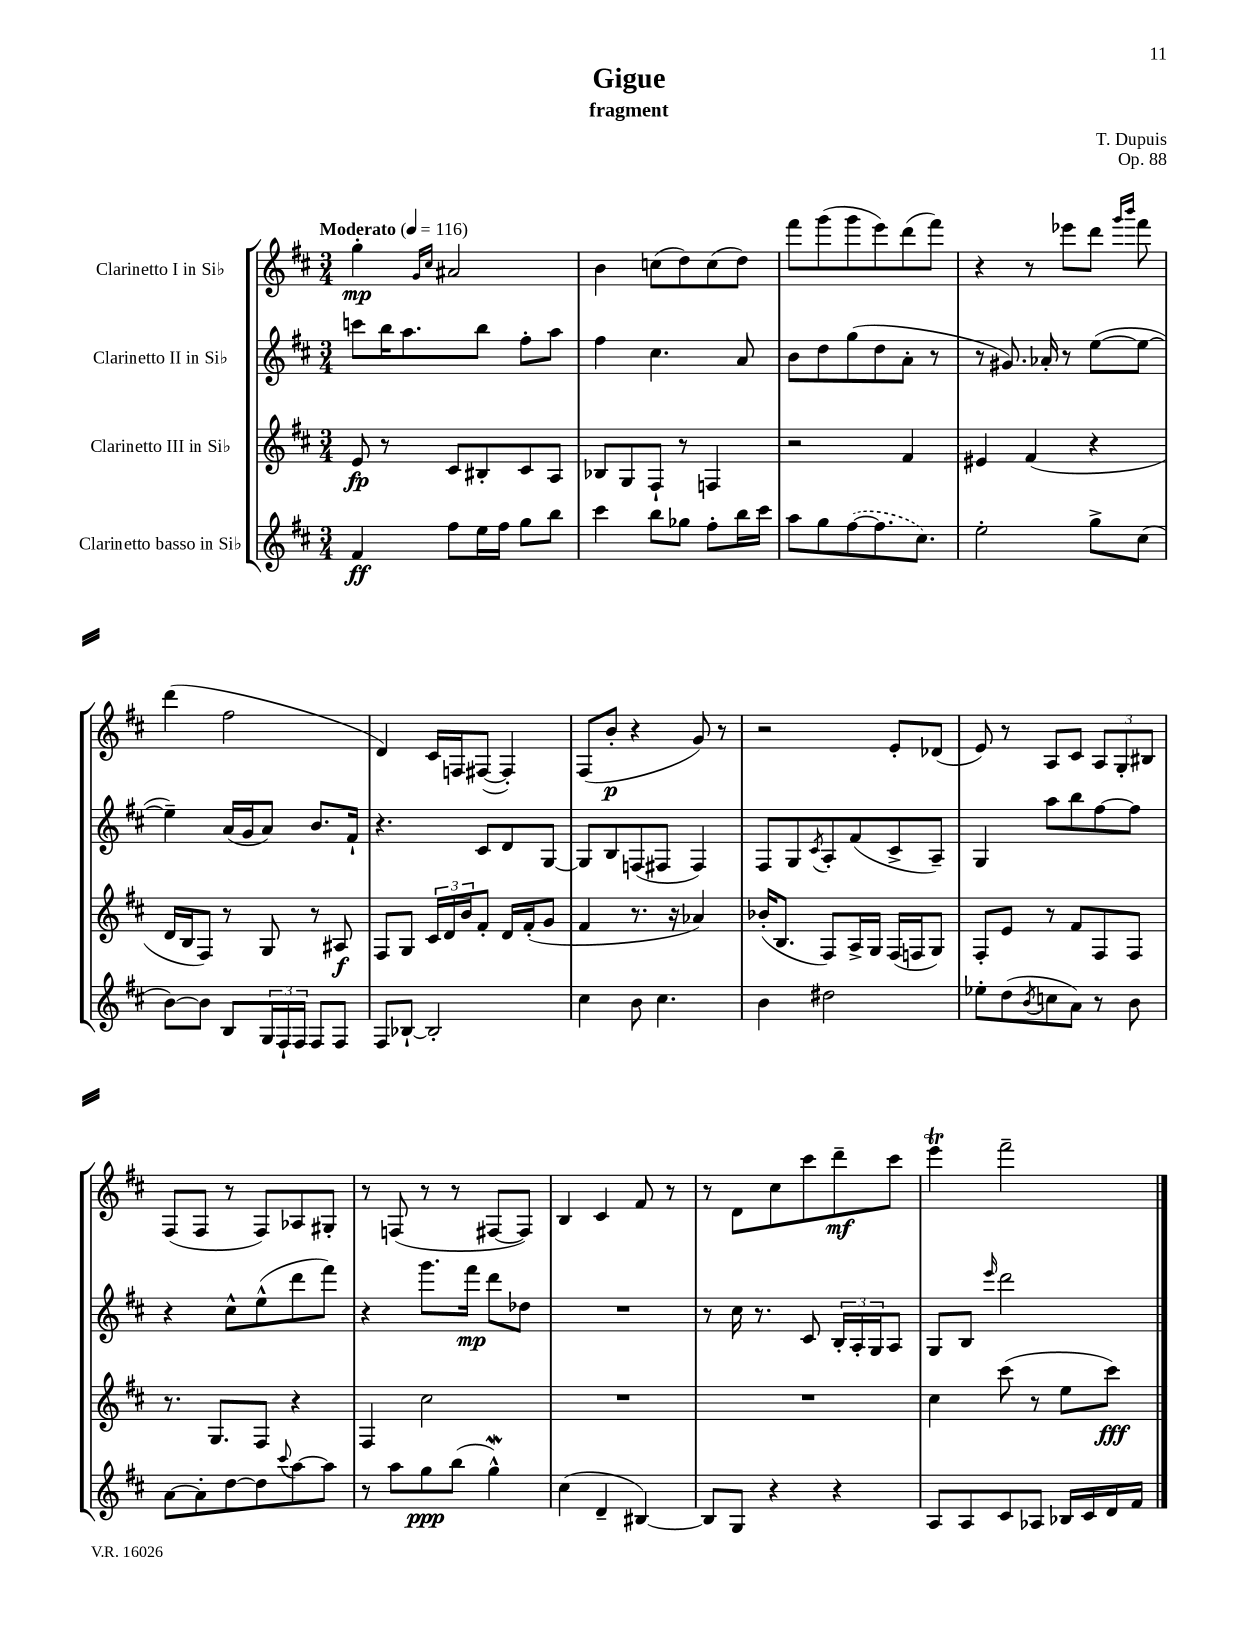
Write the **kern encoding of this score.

**kern	**dynam	**kern	**dynam	**kern	**dynam	**kern	**dynam
*part4	*part4	*part3	*part3	*part2	*part2	*part1	*part1
*staff4	*staff4	*staff3	*staff3	*staff2	*staff2	*staff1	*staff1
*I"Clarinetto basso in Si♭	*	*I"Clarinetto III in Si♭	*	*I"Clarinetto II in Si♭	*	*I"Clarinetto I in Si♭	*
*clefG2	*	*clefG2	*	*clefG2	*	*clefG2	*
*k[f#c#]	*	*k[f#c#]	*	*k[f#c#]	*	*k[f#c#]	*
*M3/4	*	*M3/4	*	*M3/4	*	*M3/4	*
*MM116	*	*MM116	*	*MM116	*	*MM116	*
=1	=1	=1	=1	=1	=1	=1	=1
!	!	!	!	!	!	!LO:TX:a:B:t=Moderato	!
4f#/	ff	8e/	fp	8cccn\L	.	4gg'\	mp
.	.	8r	.	16bb\K	.	.	.
.	.	.	.	8.aa\	.	.	.
.	.	.	.	.	.	16qqg/LL	.
.	.	.	.	.	.	16qqcc#/JJ	.
8ff#\L	.	8c#/L	.	.	.	2a#X/	.
16ee\L	.	8B#X'/	.	8bb\J	.	.	.
16ff#\JJ	.	.	.	.	.	.	.
8gg\L	.	8c#/	.	8ff#'\L	.	.	.
8bb\J	.	8A/J	.	8aa\J	.	.	.
=2	=2	=2	=2	=2	=2	=2	=2
4ccc#\	.	8B-X/L	.	4ff#\	.	4b\	.
.	.	8G/	.	.	.	.	.
8bb\L	.	8F#`/J	.	4.cc#\	.	(8ccn\L	.
8gg-X\J	.	8r	.	.	.	8dd\)	.
8ff#'\L	.	4Fn/	.	.	.	(8cc\	.
16bb\L	.	.	.	8a/	.	8dd\J)	.
16ccc#\JJ	.	.	.	.	.	.	.
=3	=3	=3	=3	=3	=3	=3	=3
8aa\L	.	2r	.	8b\L	.	8fff#\L	.
8gg\	.	.	.	8dd\	.	(8ggg\	.
([8ff#\	.	.	.	(8gg\	.	8ggg\	.
8.ff#\]	.	.	.	8dd\	.	8eee\)	.
.	.	4f#/	.	8a'\J	.	(8ddd\	.
8.cc#\J)	.	.	.	.	.	.	.
.	.	.	.	8r	.	8fff#\J)	.
=4	=4	=4	=4	=4	=4	=4	=4
2ee'\	.	4e#X/	.	8r	.	4r	.
.	.	.	.	8.g#X/)	.	.	.
.	.	(4f#/	.	.	.	8r	.
.	.	.	.	16a-X'/	.	.	.
.	.	.	.	8r	.	8eee-X\L	.
8gg^\L	.	4r	.	([8ee\L	.	8ddd\J	.
.	.	.	.	.	.	16qqggg/LL	.
.	.	.	.	.	.	16qqbbb/JJ	.
(8cc#\J	.	.	.	8ee\J_	.	8fff#\	.
!!LO:LB:g=z
=5	=5	=5	=5	=5	=5	=5	=5
[8b\L)	.	16d/LL	.	4ee~\])	.	(4ddd\	.
.	.	16B/J	.	.	.	.	.
8b\J]	.	8F#/J)	.	.	.	.	.
8B/L	.	8r	.	(16a/LL	.	2ff#\	.
.	.	.	.	16g/J	.	.	.
24G/L	.	8G/	.	8a/J)	.	.	.
24F#`/	.	.	.	.	.	.	.
24F#/JJ	.	.	.	.	.	.	.
8F#/L	.	8r	.	8.b/L	.	.	.
8F#/J	.	8A#X/	f	.	.	.	.
.	.	.	.	16f#`/Jk	.	.	.
=6	=6	=6	=6	=6	=6	=6	=6
8F#/L	.	8F#/L	.	4.r	.	4d/)	.
[8B-X`/J	.	8G/J	.	.	.	.	.
2B-'/]	.	24c#/LL	.	.	.	16c#/LL	.
.	.	24d/	.	.	.	.	.
.	.	.	.	.	.	16Fn/J	.
.	.	24b/J	.	.	.	.	.
.	.	8f#'/J	.	8c#/L	.	([8F#X/J	.
.	.	16d/LL	.	8d/	.	4F#'/])	.
.	.	(16f#'/J	.	.	.	.	.
.	.	8g/J	.	[8G/J	.	.	.
=7	=7	=7	=7	=7	=7	=7	=7
4cc#\	.	4f#/	.	8G/L]	.	(8F#/L	.
.	.	.	.	8B/	.	8b'/J	p
8b\	.	8.r	.	(8Fn/	.	4r	.
4.cc#\	.	.	.	8F#X/J	.	.	.
.	.	16r	.	.	.	.	.
.	.	4a-X/)	.	4F#/)	.	8g/)	.
.	.	.	.	.	.	8r	.
=8	=8	=8	=8	=8	=8	=8	=8
4b\	.	(16b-X'/KL	.	8F#/L	.	2r	.
.	.	8.B/J	.	.	.	.	.
.	.	.	.	8G/	.	.	.
.	.	.	.	8qc#/	.	.	.
2dd#X\	.	8F#/L)	.	8A'/	.	.	.
.	.	16A^/L	.	(8f#/	.	.	.
.	.	16G/JJ	.	.	.	.	.
.	.	(16F#/LL	.	8c#^/	.	8e'/L	.
.	.	16Fn/J	.	.	.	.	.
.	.	8G/J)	.	8A~/J)	.	(8d-X/J	.
=9	=9	=9	=9	=9	=9	=9	=9
8ee-X'\L	.	8F#'/L	.	4G/	.	8e/)	.
(8dd\	.	8e/J	.	.	.	8r	.
8qb/	.	.	.	.	.	.	.
8ccn\	.	8r	.	8aa\L	.	8A/L	.
8a\J)	.	8f#/L	.	8bb\	.	8c#/J	.
8r	.	8F#/	.	[8ff#\	.	12A/L	.
.	.	.	.	.	.	12G'/	.
8b\	.	8F#/J	.	8ff#\J]	.	.	.
.	.	.	.	.	.	12B#X/J	.
!!LO:LB:g=z
=10	=10	=10	=10	=10	=10	=10	=10
[8a\L	.	8.r	.	4r	.	(8F#/L	.
8a'\]	.	.	.	.	.	8F#/J	.
.	.	8.G/L	.	.	.	.	.
[8dd\	.	.	.	8cc#^^\L	.	8r	.
8dd\]	.	8F#/J	.	(8ee^^\	.	8F#/L)	.
8qqccc#/	.	.	.	.	.	.	.
[8aa\	.	4r	.	8ddd\	.	8A-X/	.
8aa\J]	.	.	.	8fff#\J)	.	8G#X'/J	.
=11	=11	=11	=11	=11	=11	=11	=11
8r	.	4F#/	.	4r	.	8r	.
8aa\L	.	.	.	.	.	(8Fn/	.
8gg\	ppp	2cc#\	.	8.ggg\L	.	8r	.
(8bb\J	.	.	.	.	.	8r	.
.	.	.	.	16fff#\Jk	mp	.	.
4ggw^^\)	.	.	.	8ddd\L	.	[8F#X/L	.
.	.	.	.	8dd-X\J	.	8F#/J])	.
=12	=12	=12	=12	=12	=12	=12	=12
(4cc#\	.	2.r	.	2.r	.	4B/	.
4d~/	.	.	.	.	.	4c#/	.
[4B#X/)	.	.	.	.	.	8f#/	.
.	.	.	.	.	.	8r	.
=13	=13	=13	=13	=13	=13	=13	=13
8B#/L]	.	2.r	.	8r	.	8r	.
8G/J	.	.	.	16cc#\	.	8d\L	.
.	.	.	.	8.r	.	.	.
4r	.	.	.	.	.	8cc#\	.
.	.	.	.	8c#/	.	8ccc#\	.
4r	.	.	.	24B'/LL	.	8ddd~\	mf
.	.	.	.	24A'/	.	.	.
.	.	.	.	24G/J	.	.	.
.	.	.	.	8A/J	.	8ccc#\J	.
=14	=14	=14	=14	=14	=14	=14	=14
8A/L	.	4cc#\	.	8G/L	.	4eeeT\	.
8A/	.	.	.	8B/J	.	.	.
.	.	.	.	16qqeee/	.	.	.
8c#/	.	(8ccc#\	.	2ddd\	.	2fff#~\	.
8A-X/J	.	8r	.	.	.	.	.
16B-X/LL	.	8ee\L	.	.	.	.	.
16c#/	.	.	.	.	.	.	.
16d/	.	8ccc#\J)	fff	.	.	.	.
16f#/JJ	.	.	.	.	.	.	.
==	==	==	==	==	==	==	==
*-	*-	*-	*-	*-	*-	*-	*-
